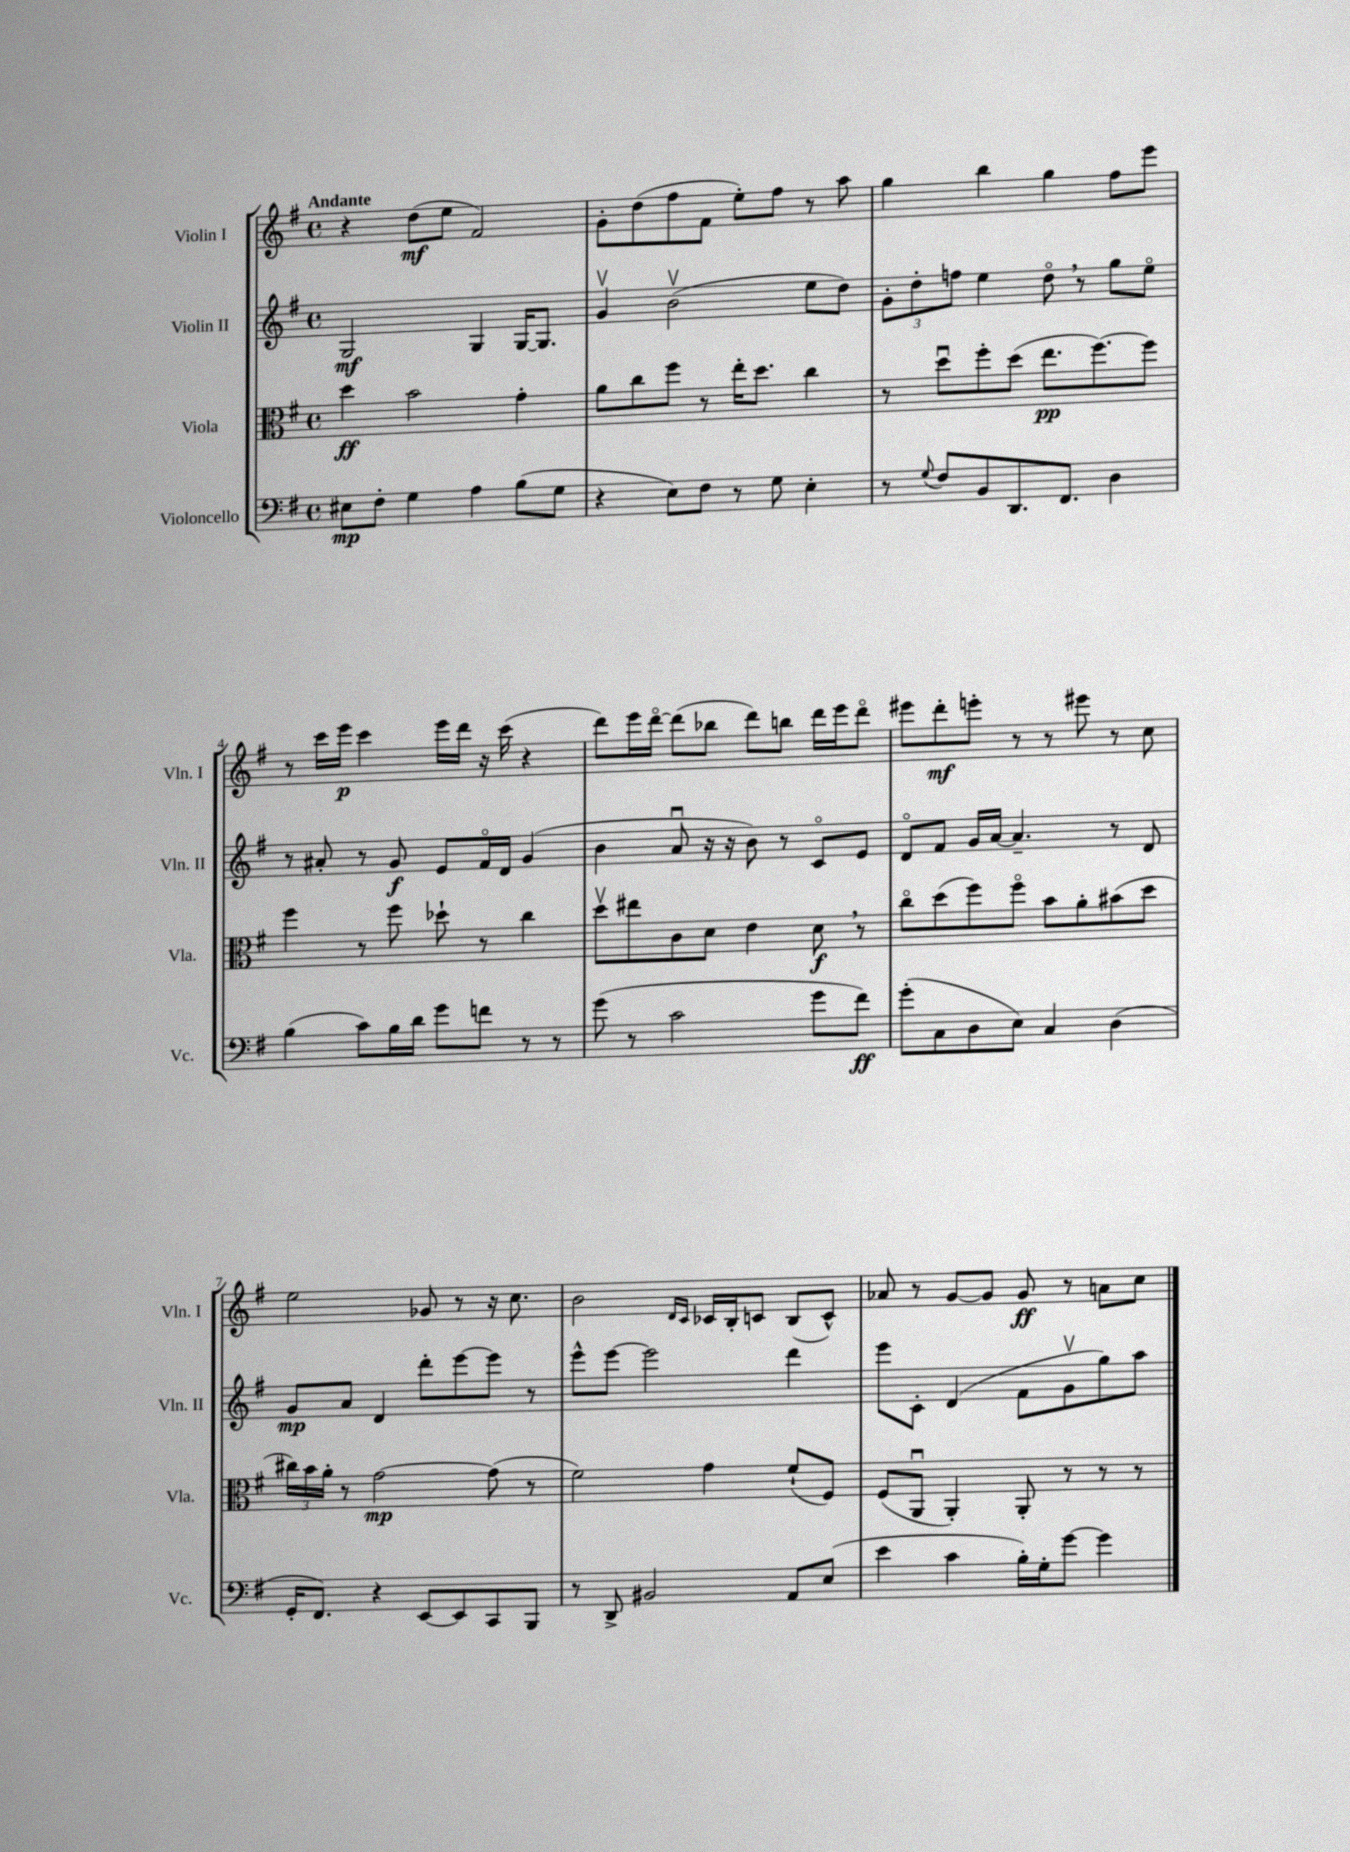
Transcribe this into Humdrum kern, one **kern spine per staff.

**kern	**dynam	**kern	**dynam	**kern	**dynam	**kern	**dynam
*part4	*part4	*part3	*part3	*part2	*part2	*part1	*part1
*staff4	*staff4	*staff3	*staff3	*staff2	*staff2	*staff1	*staff1
*I"Violoncello	*	*I"Viola	*	*I"Violin II	*	*I"Violin I	*
*I'Vc.	*	*I'Vla.	*	*I'Vln. II	*	*I'Vln. I	*
*clefF4	*	*clefC3	*	*clefG2	*	*clefG2	*
*k[f#]	*	*k[f#]	*	*k[f#]	*	*k[f#]	*
*M4/4	*	*M4/4	*	*M4/4	*	*M4/4	*
*met(c)	*	*met(c)	*	*met(c)	*	*met(c)	*
=1	=1	=1	=1	=1	=1	=1	=1
!	!	!	!	!	!	!LO:TX:a:B:t=Andante	!
8E#X\L	mp	4dd\	ff	2G/	mf	4r	.
8F#'\J	.	.	.	.	.	.	.
4G\	.	2b\	.	.	.	(8dd\L	mf
.	.	.	.	.	.	8ee\J	.
4A\	.	.	.	4G/	.	2f#/)	.
(8B\L	.	4g'\	.	[16G/KL	.	.	.
.	.	.	.	8.G/J]	.	.	.
8G\J	.	.	.	.	.	.	.
=2	=2	=2	=2	=2	=2	=2	=2
4r	.	8a\L	.	4gv/	.	8g'\L	.
.	.	8cc\	.	.	.	(8dd\	.
8E\L)	.	8ff#\J	.	(2bv\	.	8ff#\	.
8F#\J	.	8r	.	.	.	8f#\J	.
8r	.	16ee'\KL	.	.	.	8ee'\L)	.
.	.	8.dd\J	.	.	.	.	.
8G\	.	.	.	.	.	8ff#\J	.
4E'\	.	4cc\	.	8ee\L	.	8r	.
.	.	.	.	8dd\J)	.	8aa\	.
=3	=3	=3	=3	=3	=3	=3	=3
8r	.	8r	.	12g'\L	.	4gg\	.
.	.	.	.	12dd'\	.	.	.
8qqG/	.	.	.	.	.	.	.
8F#/L	.	8ddu\L	.	.	.	.	.
.	.	.	.	12ffn\J	.	.	.
8BB/	.	8ff#'\	.	4ee\	.	4bb\	.
8.DD/	.	(8dd\J	.	.	.	.	.
.	.	8.ee\L	pp	8dd,\	.	4gg\	.
8.FF#/J	.	.	.	.	.	.	.
.	.	.	.	8r	.	.	.
.	.	[8.ff#\)	.	.	.	.	.
4D\	.	.	.	8gg\L	.	8ff#\L	.
.	.	8ff#\J]	.	8ee\J	.	8eee\J	.
!!LO:LB:g=z
=4	=4	=4	=4	=4	=4	=4	=4
(4B\	.	4ff#\	.	8r	.	8r	.
.	.	.	.	8a#X'/	.	16ccc\LL	.
.	.	.	.	.	.	16eee\JJ	p
8c\L)	.	8r	.	8r	.	4ccc\	.
16B\L	.	8ff#\	.	8g/	f	.	.
16d\JJ	.	.	.	.	.	.	.
8g\L	.	8dd-X`\	.	8e/L	.	16eee\LL	.
.	.	.	.	.	.	16ddd\JJ	.
8fn\J	.	8r	.	16f#/L	.	16r	.
.	.	.	.	16d/JJ	.	(16ccc\	.
8r	.	4cc\	.	(4g/	.	4r	.
8r	.	.	.	.	.	.	.
=5	=5	=5	=5	=5	=5	=5	=5
(8g\	.	8ddv\L	.	4b\	.	8ddd\L)	.
8r	.	8ee#X\	.	.	.	16eee\L	.
.	.	.	.	.	.	[16ddd\JJ	.
2c\	.	8c\	.	8au/	.	(8ddd\L]	.
.	.	8d\J	.	16r	.	8bb-X\J	.
.	.	.	.	16r	.	.	.
.	.	4e\	.	8b\)	.	8ddd\L)	.
.	.	.	.	8r	.	8bbn\J	.
8g\L	.	8d,\	f	8c/L	.	16ddd\LL	.
.	.	.	.	.	.	16eee\J	.
8f#\J)	ff	8r	.	8e/J	.	8ddd\J	.
=6	=6	=6	=6	=6	=6	=6	=6
(8g'\L	.	8cc\L	.	8d/L	.	8eee#X\L	.
8C\	.	(8dd\	.	8f#/J	.	8ddd'\	mf
8D\	.	8ff#\)	.	16g/LL	.	8eeen'\J	.
.	.	.	.	[16a/JJ	.	.	.
8E\J)	.	8ff#\J	.	4.a~/]	.	8r	.
4C/	.	8b\L	.	.	.	8r	.
.	.	8a'\	.	.	.	8eee#X\	.
(4D\	.	(8b#X\	.	8r	.	8r	.
.	.	8dd\J	.	8d/	.	8cc\	.
!!LO:LB:g=z
=7	=7	=7	=7	=7	=7	=7	=7
16GG'/KL	.	24cc#X\LL)	.	8g/L	mp	2ee\	.
.	.	24b\	.	.	.	.	.
8.FF#/J)	.	.	.	.	.	.	.
.	.	24a'\JJ	.	.	.	.	.
.	.	8r	.	8a/J	.	.	.
4r	.	[2g\	mp	4d/	.	.	.
[8EE/L	.	.	.	8ddd'\L	.	8g-X/	.
8EE/]	.	.	.	[8eee\	.	8r	.
8CC/	.	(8g\]	.	8eee\J]	.	16r	.
.	.	.	.	.	.	8.cc\	.
8BBB/J	.	8r	.	8r	.	.	.
=8	=8	=8	=8	=8	=8	=8	=8
8r	.	2f#\)	.	8eee^^\L	.	2b\	.
8DD^/	.	.	.	[8eee\J	.	.	.
2BB#X/	.	.	.	2eee\]	.	.	.
.	.	.	.	.	.	16qqd/LL	.
.	.	.	.	.	.	16qqc/JJ	.
.	.	4g\	.	.	.	16c-X/LL	.
.	.	.	.	.	.	16B'/J	.
.	.	.	.	.	.	8cn/J	.
8AA/L	.	(8f#`/L	.	4ddd\	.	(8B/L	.
(8E/J	.	8F#/J)	.	.	.	8c^^/J)	.
=9	=9	=9	=9	=9	=9	=9	=9
4e\	.	(8F#/L	.	8eee\L	.	8a-X/	.
.	.	8AAu/J	.	8c'\J	.	8r	.
4c\	.	4AA'/)	.	(4d/	.	[8g/L	.
.	.	.	.	.	.	8g/J]	.
16B'\LL)	.	8AA'/	.	8f#\L	.	8g/	ff
16G'\J	.	.	.	.	.	.	.
[8g\J	.	8r	.	8gv\	.	8r	.
4g\]	.	8r	.	8gg\)	.	8an\L	.
.	.	8r	.	8aa\J	.	8cc\J	.
==	==	==	==	==	==	==	==
*-	*-	*-	*-	*-	*-	*-	*-
